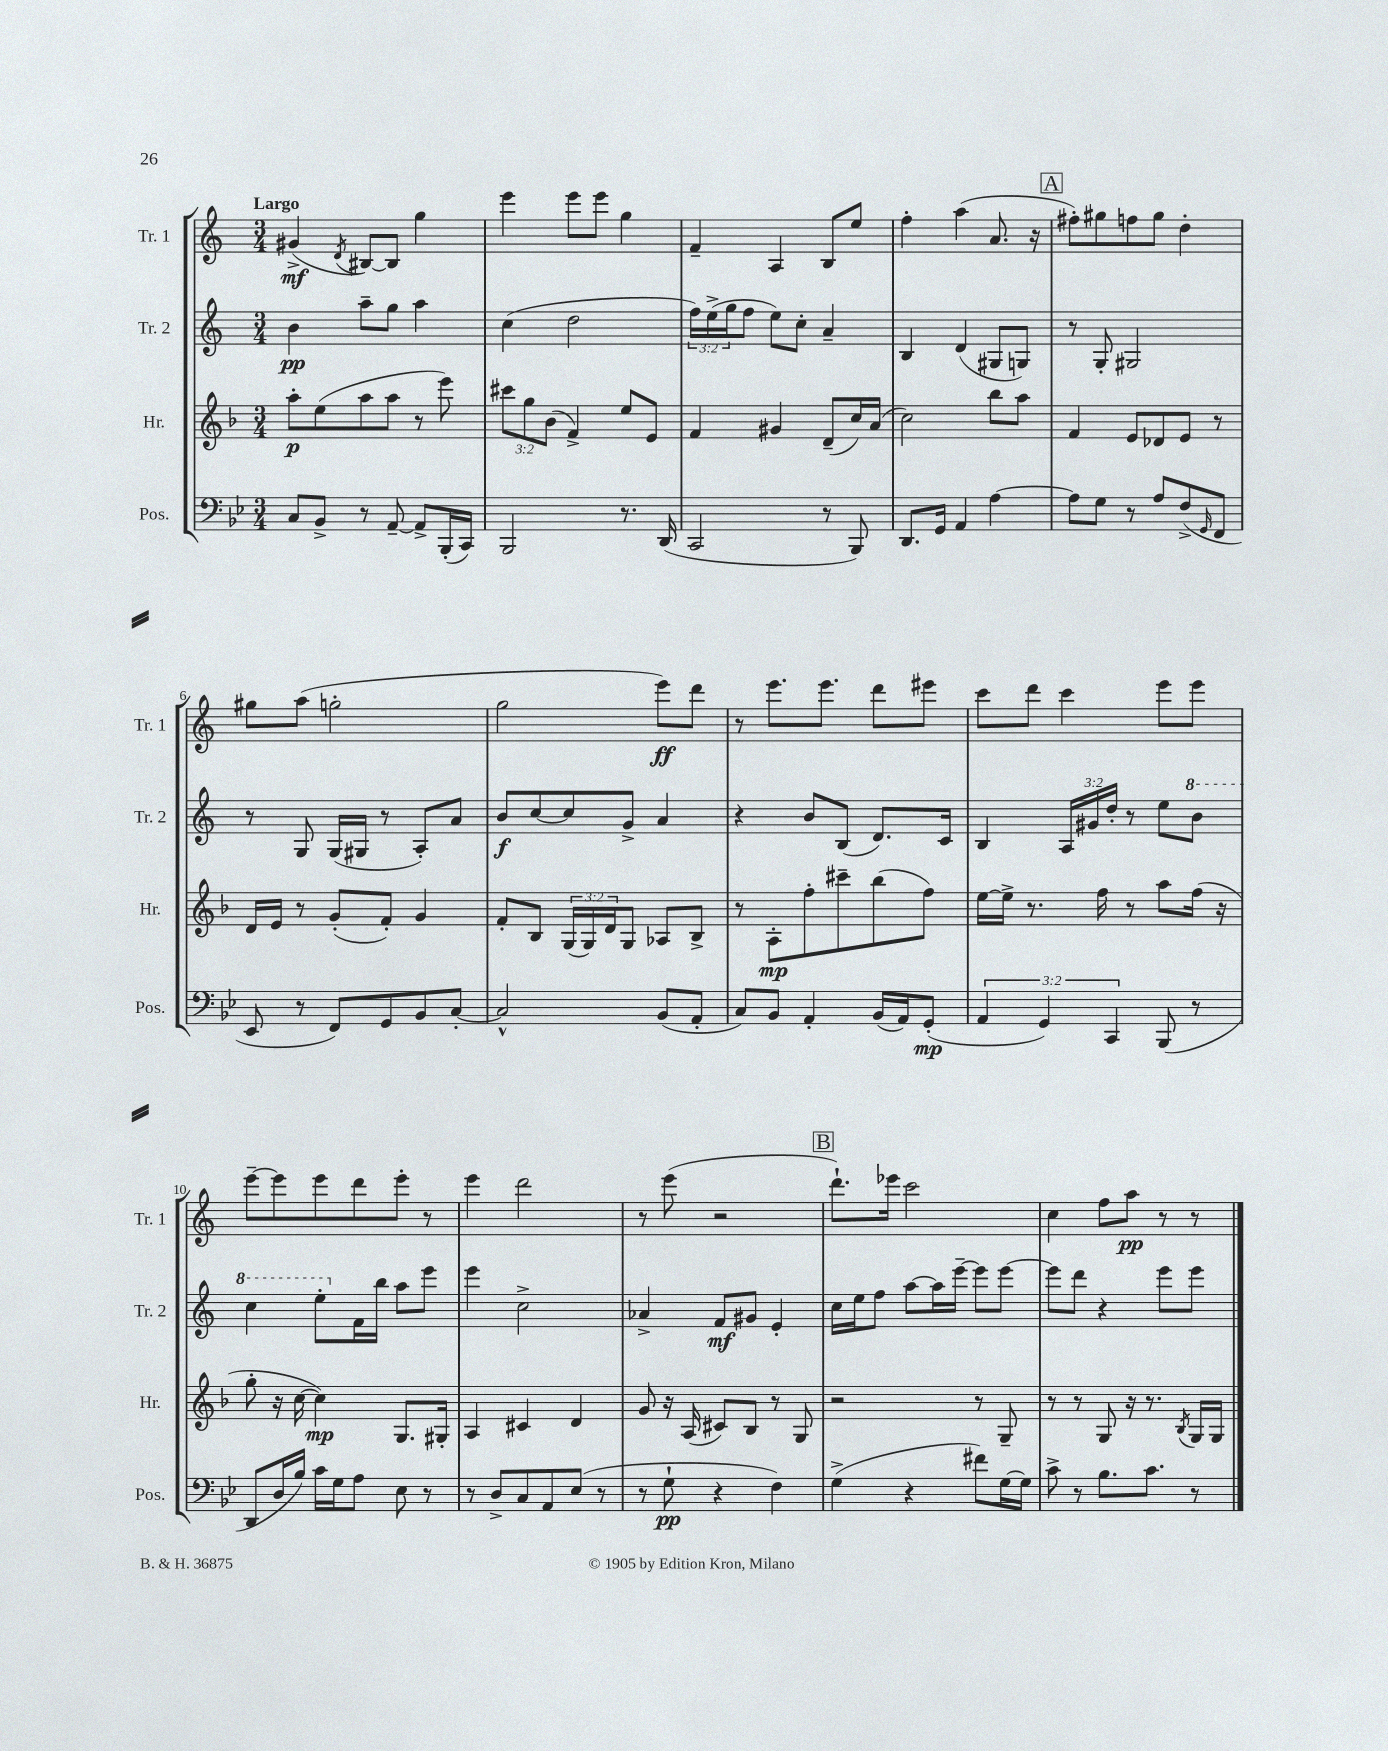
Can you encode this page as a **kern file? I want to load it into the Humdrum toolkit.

**kern	**kern	**kern	**kern
*staff4	*staff3	*staff2	*staff1
*clefF4	*clefG2	*clefG2	*clefG2
*k[b-e-]	*k[b-]	*k[]	*k[]
*M3/4	*M3/4	*M3/4	*M3/4
8C	8aa'	4b	(4g#^
8BB-^	(8ee	.	.
.	.	.	8qd
8r	8aa	8aa~	[8B#)
[8AA~	8aa	8gg	8B#]
8AA^]	8r	4aa	4gg
(16BBB-'	8eee)	.	.
16CC)	.	.	.
=	=	=	=
2BBB-	12ccc#	(4cc	4eee
.	12gg	.	.
.	(12b-	.	.
.	4f^)	2dd	8eee
.	.	.	8eee
8.r	8ee	.	4gg
.	8e	.	.
(16DD	.	.	.
=	=	=	=
2CC	4f	24ff)	4f~
.	.	(24ee^	.
.	.	24gg	.
.	.	8ff	.
.	4g#	8ee)	4A
.	.	8cc'	.
8r	(8d~	4a~	8B
8BBB-)	16cc)	.	8ee
.	(16a	.	.
=	=	=	=
8.DD	2cc)	4B	4ff'
16GG	.	.	.
4AA	.	(4d	(4aa
[4A	8bb-	8G#	8.a
.	8aa	8G)	.
.	.	.	16r
=	=	=	=
8A]	4f	8r	8ff#')
8G	.	8G'	8gg#
8r	8e	2G#	8ff
8A	8d-	.	8gg#
(8F^	8e	.	4dd'
16qqGG	.	.	.
8FF	8r	.	.
=	=	=	=
8EE-	16d	8r	8gg#
.	16e	.	.
8r	8r	8G	(8aa
8FF)	(8g'	(16G	2gg'
.	.	16G#	.
8GG	8f')	8r	.
8BB-	4g	8A')	.
[8C'	.	8a	.
=	=	=	=
2C^^]	8f'	8b	2gg
.	8B-	[8cc	.
.	(24G	8cc]	.
.	24G)	.	.
.	24d	.	.
.	8G	8g^	.
(8BB-	8A-	4a	8eee)
8AA'	8B-^	.	8ddd
=	=	=	=
8C)	8r	4r	8r
8BB-	8A'	.	8.eee
4AA'	8ff'	8b	.
.	.	.	8.eee
.	8ccc#~	(8B	.
(16BB-	(8bb-	8.d)	8ddd
16AA)	.	.	.
(8GG'	8ff)	.	8eee#
.	.	16c	.
=	=	=	=
6AA	[16ee	4B	8ccc
.	16ee^]	.	.
.	8.r	.	8ddd
6GG)	.	.	.
.	.	24A	4ccc
.	.	24g#	.
.	16ff	.	.
6CC	.	24dd'	.
.	8r	8r	.
(8BBB-	8aa	8ee	8eee
8r	(16ff	8bb	8eee
.	16r	.	.
=	=	=	=
8DD	8gg'	4ccc	[8eee~
16D	16r	.	8eee]
16B-)	[16cc	.	.
16c	4cc])	8eee'	8eee
16G	.	.	.
8A	.	16f	8ddd
.	.	16bb	.
8E-	8.G	8aa	8eee'
8r	.	8eee	8r
.	16G#'	.	.
=	=	=	=
8r	4A	4eee	4eee
8D^	.	.	.
8C	4c#	2cc^	2ddd
8AA	.	.	.
(8E-	4d	.	.
8r	.	.	.
=	=	=	=
8r	8g	4a-^	8r
8G`	16r	.	(8eee
.	(16A	.	.
4r	8c#)	8f	2r
.	8B-	8g#	.
4F)	8r	4e'	.
.	8G	.	.
=	=	=	=
(4G^	2r	16cc	8.ddd`)
.	.	16ee	.
.	.	8ff	.
.	.	.	16eee-
4r	.	[8aa	2ccc
.	.	16aa]	.
.	.	[16eee~	.
8f#)	8r	8eee]	.
[16G	8G~	[8eee	.
16G]	.	.	.
=	=	=	=
8c^	8r	8eee]	4cc
8r	8r	8ddd	.
8.B-	8G	4r	8ff
.	16r	.	8aa
8.c	8.r	.	.
.	.	8eee	8r
.	8qB-	.	.
8r	16G	8eee	8r
.	16G	.	.
==	==	==	==
*-	*-	*-	*-
